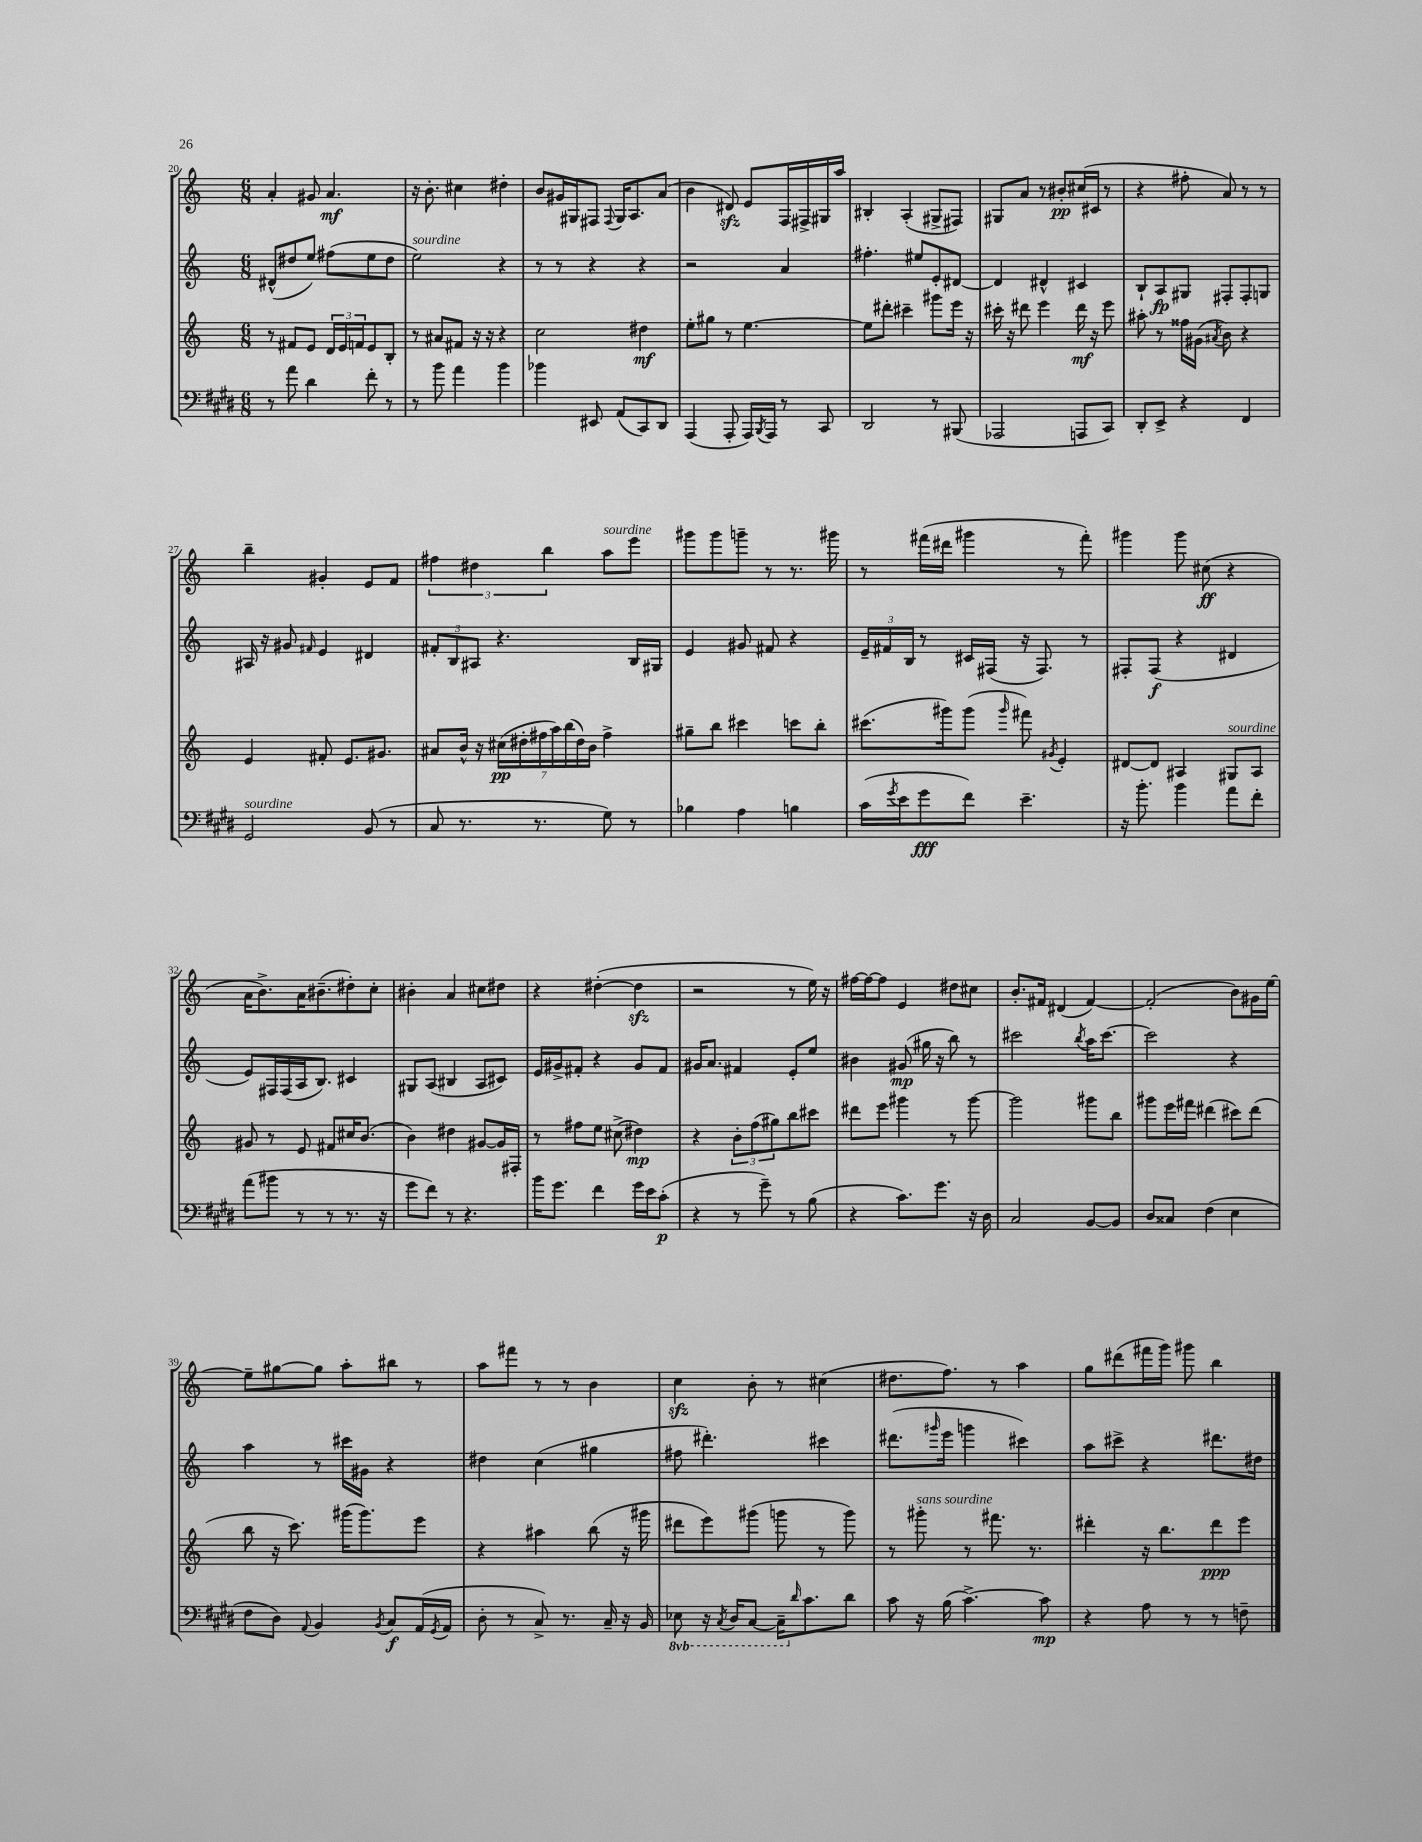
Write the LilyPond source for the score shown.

<<
\new StaffGroup <<
\new Staff = "s0" {
    \clef treble \key c \major \numericTimeSignature \time 6/8
    a'4-. gis'8 a'4.\mf |
    r16 b'8.-. cis''4 dis''4-. |
    b'8 gis'16 gis16 fis8 \appoggiatura { fis8 } gis16 a8. a'8( |
    b'4 dis'8\sfz) e'8 f16 fis16-> gis16 a''16 |
    bis4-. a4-.( gis8-> fis8) |
    gis8 a'8 r8 bis'8-.\pp cis''16( cis'16 r8 |
    r4 fis''8-. a'8) r8 r8 |
    b''4-- gis'4-. e'8 f'8 |
    \tuplet 3/2 { fis''4 dis''4 b''4 } a''8^\markup { \italic "sourdine" } e'''8 |
    gis'''8 gis'''8 g'''8-- r8 r8. gis'''16 |
    r8 fis'''16( dis'''16 gis'''4 r8 fis'''8-.) |
    gis'''4 gis'''8 cis''8\ff( r4 |
    a'16 b'8.->) a'16 bis'8.--( dis''8-.) c''8-. |
    bis'4-. a'4 cis''8 dis''8 |
    r4 dis''4~-.( dis''4\sfz |
    r2 r8 e''16) r16 |
    fis''16~ fis''16~ fis''8 e'4 dis''8 cis''8 |
    b'8.-. fis'16 dis'4( fis'4~) |
    fis'2-.( b'8) gis'16 e''16~ |
    e''8-- gis''8~ gis''8 a''8-. bis''8 r8 |
    a''8 fis'''8 r8 r8 b'4 |
    c''4\sfz b'8-. r8 cis''4( |
    dis''8. f''8.) r8 a''4 |
    g''8 dis'''8( fis'''16 g'''16) gis'''8 b''4 \bar "|." |
}
\new Staff = "s1" {
    \clef treble \key c \major \numericTimeSignature \time 6/8
    dis'8-^( dis''8 e''8) fis''8( e''8 dis''8 |
    e''2^\markup { \italic "sourdine" }) r4 |
    r8 r8 r4 r4 |
    r2 a'4 |
    fis''4.-. eis''8 e'8-. dis'8~ |
    dis'4 dis'4-^ cis'4 |
    b8-! a8\fp gis8 fis8-. fis8-. g8 |
    ais16 r16 gis'8 \grace { fis'16 } e'4 dis'4 |
    \tuplet 3/2 { fis'8-. b8 ais8 } r4. b16 gis16 |
    e'4 gis'8 fis'8 r4 |
    \tuplet 3/2 { e'16-- fis'16 b16 } r8 cis'16 fis16( r16 fis8.) r8 |
    fis8-. fis8\f( r4 dis'4 |
    e'8) fis16 fis16( a16 b8.) cis'4 |
    gis8 a8( bis4 a8 cis'8) |
    e'16 gis'16-> fis'8-. r4 gis'8 fis'8 |
    gis'16 a'8. fis'4 e'8-. e''8 |
    bis'4 gis'8\mp( gis''16 r16 b''8) r8 |
    cis'''2 \acciaccatura { b''8 } a''16 cis'''8.~ |
    cis'''2 r4 |
    a''4 r8 cis'''16 gis'16 r4 |
    dis''4 c''4( gis''4 |
    fis''8 dis'''4.-.) cis'''4 |
    dis'''8.( \grace { gis'''16 } e'''16 g'''4 cis'''4) |
    a''8 cis'''8-> r4 dis'''8. dis''16 \bar "|." |
}
\new Staff = "s2" {
    \clef treble \key c \major \numericTimeSignature \time 6/8
    r8 fis'8 e'8 \tuplet 3/2 { d'16 e'16 f'16 } e'8 b8-. |
    r8 ais'8 fis'8 r16 r16 r4 |
    c''2 dis''4\mf |
    e''8-. gis''8 r8 e''4.~ |
    e''8 dis'''8-. cis'''4-- gis'''8 e'''16 r16 |
    cis'''16-. r16 dis'''8 e'''4 dis'''16\mf r16 e'''8 |
    ais''8-. r8 fisis''16 gis'16( \acciaccatura { ais'8 } b'8) r4 |
    e'4 fis'8-. e'8. gis'8. |
    ais'8 b'16-^ r16 \tuplet 7/4 { cis''16\pp( dis''16-. fis''16 a''16) b''16( dis''16) b'16 } fis''4-> |
    gis''8-- b''8 cis'''4 c'''8 b''8-. |
    cis'''8.( gis'''16) gis'''8( \grace { gis'''16 } fis'''8) \acciaccatura { gis'8 } e'4-. |
    dis'8~ dis'8 ais4 gis8^\markup { \italic "sourdine" } ais8 |
    gis'8 r8 e'8 fis'8 cis''16 b'8.( |
    b'4) dis''4 gis'8~ gis'16 fis16-. |
    r8 fis''8 e''8 cis''8->( dis''4\mp) |
    r4 \tuplet 3/2 { b'8-. f''8( gis''8) } b''8 cis'''8 |
    dis'''8 e'''8 gis'''4 r8 gis'''8~ |
    gis'''2 gis'''8 b''8 |
    gis'''8 e'''16 fis'''16 dis'''4( cis'''8) dis'''8( |
    b''8 r16 c'''8.) gis'''16( gis'''8.) e'''8 |
    r4 ais''4 b''8( r16 gis'''16 |
    dis'''8 e'''8) gis'''8( g'''8 r8 g'''8) |
    r8 gis'''8-.^\markup { \italic "sans sourdine" } r8 fis'''8. r8. |
    dis'''4-. r16 b''8. dis'''8\ppp e'''8 \bar "|." |
}
\new Staff = "s3" {
    \clef bass \key e \major \numericTimeSignature \time 6/8 \set Staff.ottavationMarkups = #ottavation-simple-ordinals
    r8 a'8 dis'4 fis'8-. r8 |
    r8 b'8 a'4 b'4 |
    bes'4 eis,8 a,8( cis,8) dis,8 |
    a,,4( a,,8-. a,,16) \acciaccatura { b,,8 } a,,16 r8 cis,8 |
    dis,2 r8 bis,,8( |
    aes,,2 a,,8 cis,8) |
    dis,8-. e,8-> r4 fis,4 |
    gis,2^\markup { \italic "sourdine" } b,8( r8 |
    cis8 r8. r8. gis8) r8 |
    bes4 a4 b4 |
    cis'16( \acciaccatura { gis'8 } e'16 gis'8\fff fis'8) e'4.-- |
    r16 b'8.-. b'4 a'8 fis'8-. |
    a'8( bis'8 r8 r8 r8. r16 |
    gis'8 fis'8) r8 r4. |
    b'16 gis'8. fis'4 gis'16 e'16 cis'8-.\p( |
    r4 r8 gis'8--) r8 b8( |
    r4 cis'8.) gis'8. r16 dis16 |
    cis2 b,8~ b,8 |
    dis8 cisis8 fis4( e4 |
    fis8 dis8) \appoggiatura { a,8 } b,4 \acciaccatura { b,8 } cis8\f a,16( \acciaccatura { gis,8 } a,16 |
    dis8-. r8 cis8->) r8. cis16-- r16 b,16 |
    \ottava #-1 ees,8 r16 \acciaccatura { cis,8 } dis,16 cis,8~ cis,16-- \ottava #0 \grace { dis'16 } cis'8. dis'8 |
    cis'8 r16 b16( cis'4.~->) cis'8\mp |
    r4 a8 r8 r8 f8-- \bar "|." |
}
>>
>>
\layout { \context { \Score currentBarNumber = #20 } }
